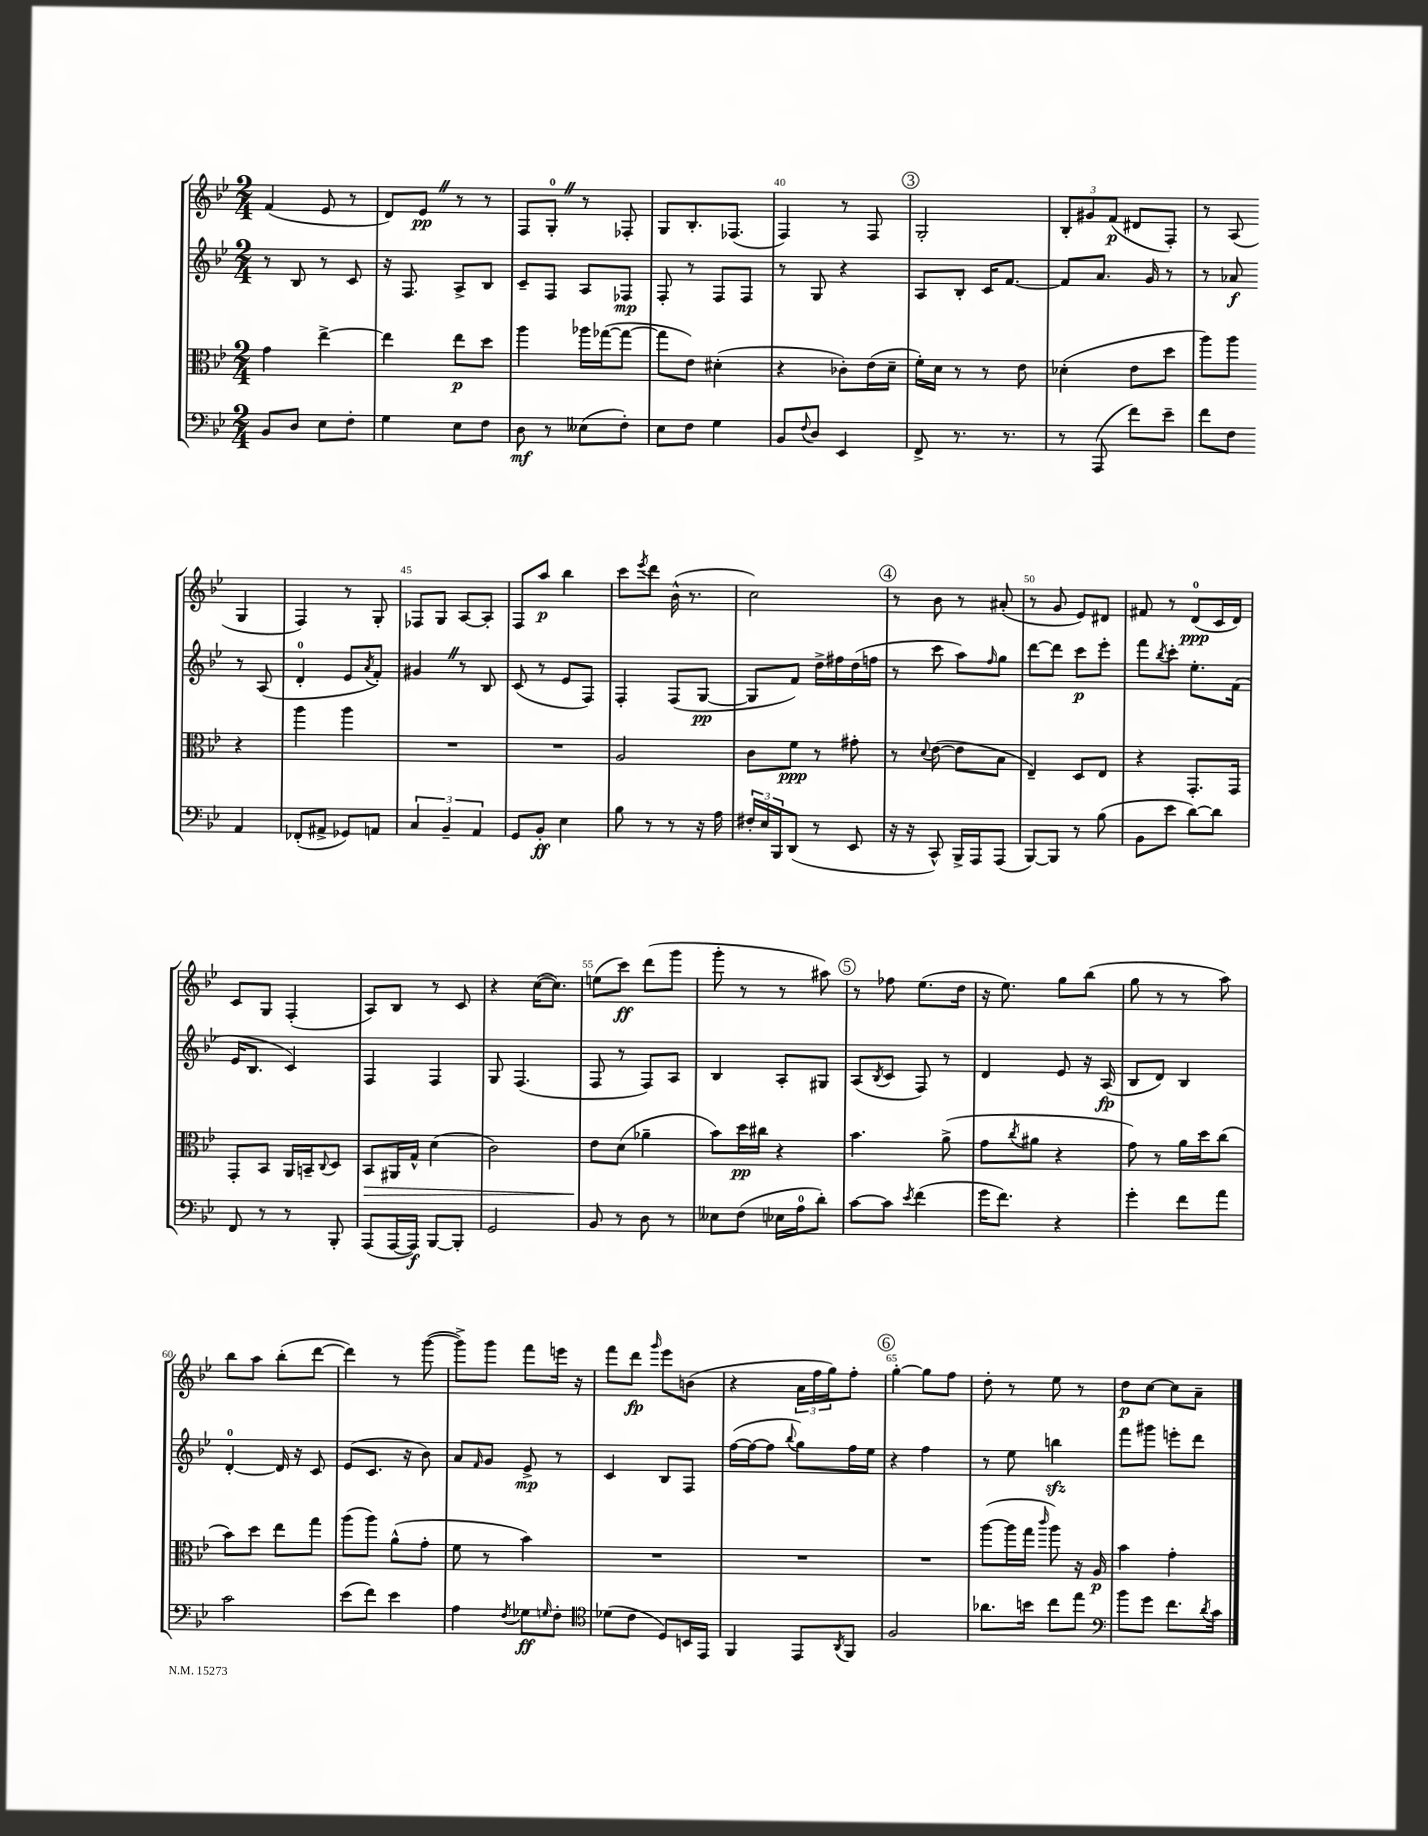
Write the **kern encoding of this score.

**kern	**kern	**kern	**kern
*staff4	*staff3	*staff2	*staff1
*clefF4	*clefC3	*clefG2	*clefG2
*k[b-e-]	*k[b-e-]	*k[b-e-]	*k[b-e-]
*M2/4	*M2/4	*M2/4	*M2/4
8BB-/L	4g\	8r	(4f/
8D/J	.	8B-/	.
8E-\L	[4ee-^\	8r	8e-/
8F'\J	.	8c/	8r
=	=	=	=
4G\	4ee-\]	16r	8d/L)
.	.	8.F/	.
.	.	.	8e-/J
8E-\L	8ee-\L	8A^/L	8r
8F\J	8dd\J	8B-/J	8r
=	=	=	=
8D\	4aa\	8c~/L	8F/L
8r	.	8F/J	8G'/J
(8E--\L	16aa-\LL	8A/L	8r
.	([16gg-\J	.	.
8F'\J)	8gg-\_J	8F-/J	8F-'/
=	=	=	=
8E-\L	8gg-\]L	8F'/	8G/L
8F\J	8e-\J)	8r	8.B-'/
4G\	(4d#'\	8F/L	.
.	.	.	(8.F-/J
.	.	8F/J	.
=	=	=	=
8BB-/L	4r	8r	4F/)
8qqF/	.	.	.
8D/J	.	8G/	.
4EE-/	8c-'\L)	4r	8r
.	(16e-\L	.	8F/
.	16d~\JJ	.	.
=	=	=	=
8FF^/	16f'\LL)	8A/L	2G'/
.	16d\JJ	.	.
8.r	8r	8B-'/J	.
.	8r	16c/LK	.
8.r	.	[8.f/J	.
.	8e-\	.	.
=	=	=	=
8r	(4d-'\	8f/]L	12B-'/L
.	.	.	12g#/
(8AAA/	.	8.a/J	.
.	.	.	(12f/J
8f\L)	8e-\L	.	8d#/L
.	.	16g/	.
8e-~\J	8dd\J	8r	8F'/J)
=	=	=	=
8f\L	8aa\L)	8r	8r
8F\J	8aa\J	8a-/	(8A/
4AA/	4r	8r	4G/
.	.	(8A/	.
=	=	=	=
(8FF-'/L	4aa\	4d'/	4F/)
8AA#^/J	.	.	.
8GG-/L)	4aa\	8e-/L	8r
.	.	8qa/	.
8AA/J	.	8f'/J)	8G'/
=	=	=	=
6C/	2r	4g#/	8F-/L
.	.	.	8G/J
6BB-~/	.	.	.
.	.	8r	[8A/L
6AA/	.	.	.
.	.	8B-/	8A'/]J
=	=	=	=
8GG/L	2r	(8c/	8F/L
8BB-'/J	.	8r	8aa/J
4E-\	.	8e-/L	4bb-\
.	.	8F/J)	.
=	=	=	=
8B-\	2A/	4F'/	8ccc\L
.	.	.	8qeee-/
8r	.	.	8ddd\J
8r	.	(8F/L	(16b-^^\
.	.	.	8.r
16r	.	[8G/J	.
16A\	.	.	.
=	=	=	=
24F#'/LL	8c\L	8G/]L	2cc\)
24E-/	.	.	.
24BBB-/J	.	.	.
(8DD/J	8f\J	8f/J)	.
8r	8r	16dd^\LL	.
.	.	16ff#\	.
8EE-/	8g#'\	(16dd\	.
.	.	16ff\JJ	.
=	=	=	=
16r	8r	8r	8r
16r	.	.	.
.	8qqd/	.	.
8CC^^/)	([8e-\	8ccc\	8b-\
16BBB-^/LL	8e-\]L	8aa\L)	8r
16AAA/J	.	.	.
.	.	16qqff/	.
(8AAA/J	8B-\J	8gg\J	(8a#'/
=	=	=	=
[8BBB-/L)	4E-~/)	[8ddd\L	8r
8BBB-/]J	.	8ddd\]J	8g/
8r	8D/L	8ccc\L	8e-/L)
(8B-\	8E-/J	8eee-'\J	8d#/J
=	=	=	=
8BB-\L	4r	8fff\L	8f#/
.	.	8qbb-/	.
8e-\J	.	8ccc'\J	8r
[8d\L)	8.GG'/L	8.ee-'\L	(8d/L
8d\]J	.	.	16c/L
.	16GG/Jk	(16f\Jk	16d/JJ)
=	=	=	=
8FF/	8GG'/L	16e-/LK	8c/L
.	.	8.B-/J	.
8r	8BB-/J	.	8G/J
8r	16AA/LL	4c/)	(4F'/
.	16BB~/J	.	.
.	8qqC/	.	.
8BBB-'/	8D/J	.	.
=	=	=	=
(8AAA/L	8BB-/L	4F/	8A/L)
[16AAA/L	16AA#/L	.	8B-/J
16AAA/]JJ)	16G^^/JJ	.	.
[8BBB-/L	(4d\	4F/	8r
8BBB-'/]J	.	.	8c/
=	=	=	=
2GG/	2c\)	8G/	4r
.	.	(4.F/	.
.	.	.	([16cc\LK
.	.	.	8.cc\]J)
=	=	=	=
8BB-/	8e-\L	8F/	(8ee\L
8r	(8d\J	8r	8ccc\J)
8D\	4a-~\	8F/L)	(8ddd\L
8r	.	8A/J	8ggg\J
=	=	=	=
8E--\L	8b-\L)	4B-/	8ggg'\
(8F\J	16dd\L	.	8r
.	16cc#\JJ	.	.
16E-\LL	4r	8A'/L	8r
16A\J	.	.	.
8d'\J)	.	8G#/J	8aa#\)
=	=	=	=
[8c\L	4.b-\	(8A/L	8r
.	.	8qB-/	.
8c\]J	.	8c/J	8ff-\
8qe-/	.	.	.
(4f\	.	8F/)	(8.ee-\L
.	(8a^\	8r	.
.	.	.	16dd\Jk
=	=	=	=
16g\LK	8g\L	4d/	16r
8.f\J)	.	.	8.ee-\)
.	8qcc/	.	.
.	8a#\J	.	.
4r	4r	8e-/	8gg\L
.	.	16r	(8bb-\J
.	.	(16A/	.
=	=	=	=
4g'\	8g\)	8B-/L	8gg\
.	8r	8d/J)	8r
8f\L	16a\LL	4B-/	8r
.	16dd\J	.	.
8a\J	(8cc\J	.	8aa\)
=	=	=	=
2c\	8b-\L)	[4d'/	8bb-\L
.	8dd\J	.	8aa\J
.	8ee-\L	16d/]	(8bb-'\L
.	.	16r	.
.	8gg\J	8c/	[8ddd\J
=	=	=	=
(8e-\L	(8aa\L	(8e-/L	4ddd\])
8f\J)	8aa\J)	8.c/J	.
4e-\	(8a^^\L	.	8r
.	.	16r	.
.	8g'\J	8b-\)	([8ggg\
=	=	=	=
4A\	8f\	8a/L	8ggg^\]L)
.	.	16qqf/	.
.	8r	8g/J	8ggg\J
8qF/	.	.	.
8G-\L	4b-\)	8e-^/	8fff\L
16qqG/	.	.	.
8F'\J	.	8r	16eee\Jk
.	.	.	16r
=	=	=	=
*clefC4	*	*	*
(8d-\L	2r	4c/	8fff\L
8c\J	.	.	8ddd\J
.	.	.	16qqggg/
8D/L)	.	8B-/L	8eee-\L
16BB/L	.	8F/J	(8b\J
16EE-/JJ	.	.	.
=	=	=	=
4FF/	2r	([16ff\LL	4r
.	.	16ff\_J	.
.	.	8ff\]J	.
.	.	8qqbb-/	.
8EE-/L	.	8gg\L)	24a\LL
.	.	.	24ff\
.	.	.	24gg\J)
8qAA/	.	.	.
8FF/J	.	16ff\L	8ff'\J
.	.	16ee-\JJ	.
=	=	=	=
2F/	2r	4r	[4gg'\
.	.	4ff\	8gg\]L
.	.	.	8ff\J
=	=	=	=
8.a-\L	([8aa\L	8r	8dd'\
.	16aa\]L	8ee-\	8r
16b\Jk	16gg\JJ	.	.
.	16qqccc/	.	.
8cc\L	8aa\)	4bb\	8ee-\
8ee-\J	16r	.	8r
.	16A/	.	.
=	=	=	=
*clefF4	*	*	*
8b-\L	4b-\	8fff\L	8dd\L
8g\J	.	8ggg#\J	[8cc\J
8.f\L	4g'\	8eee'\L	8cc\]L
.	.	8ddd\J	8a~\J
8qd/	.	.	.
16c\Jk	.	.	.
==	==	==	==
*-	*-	*-	*-
